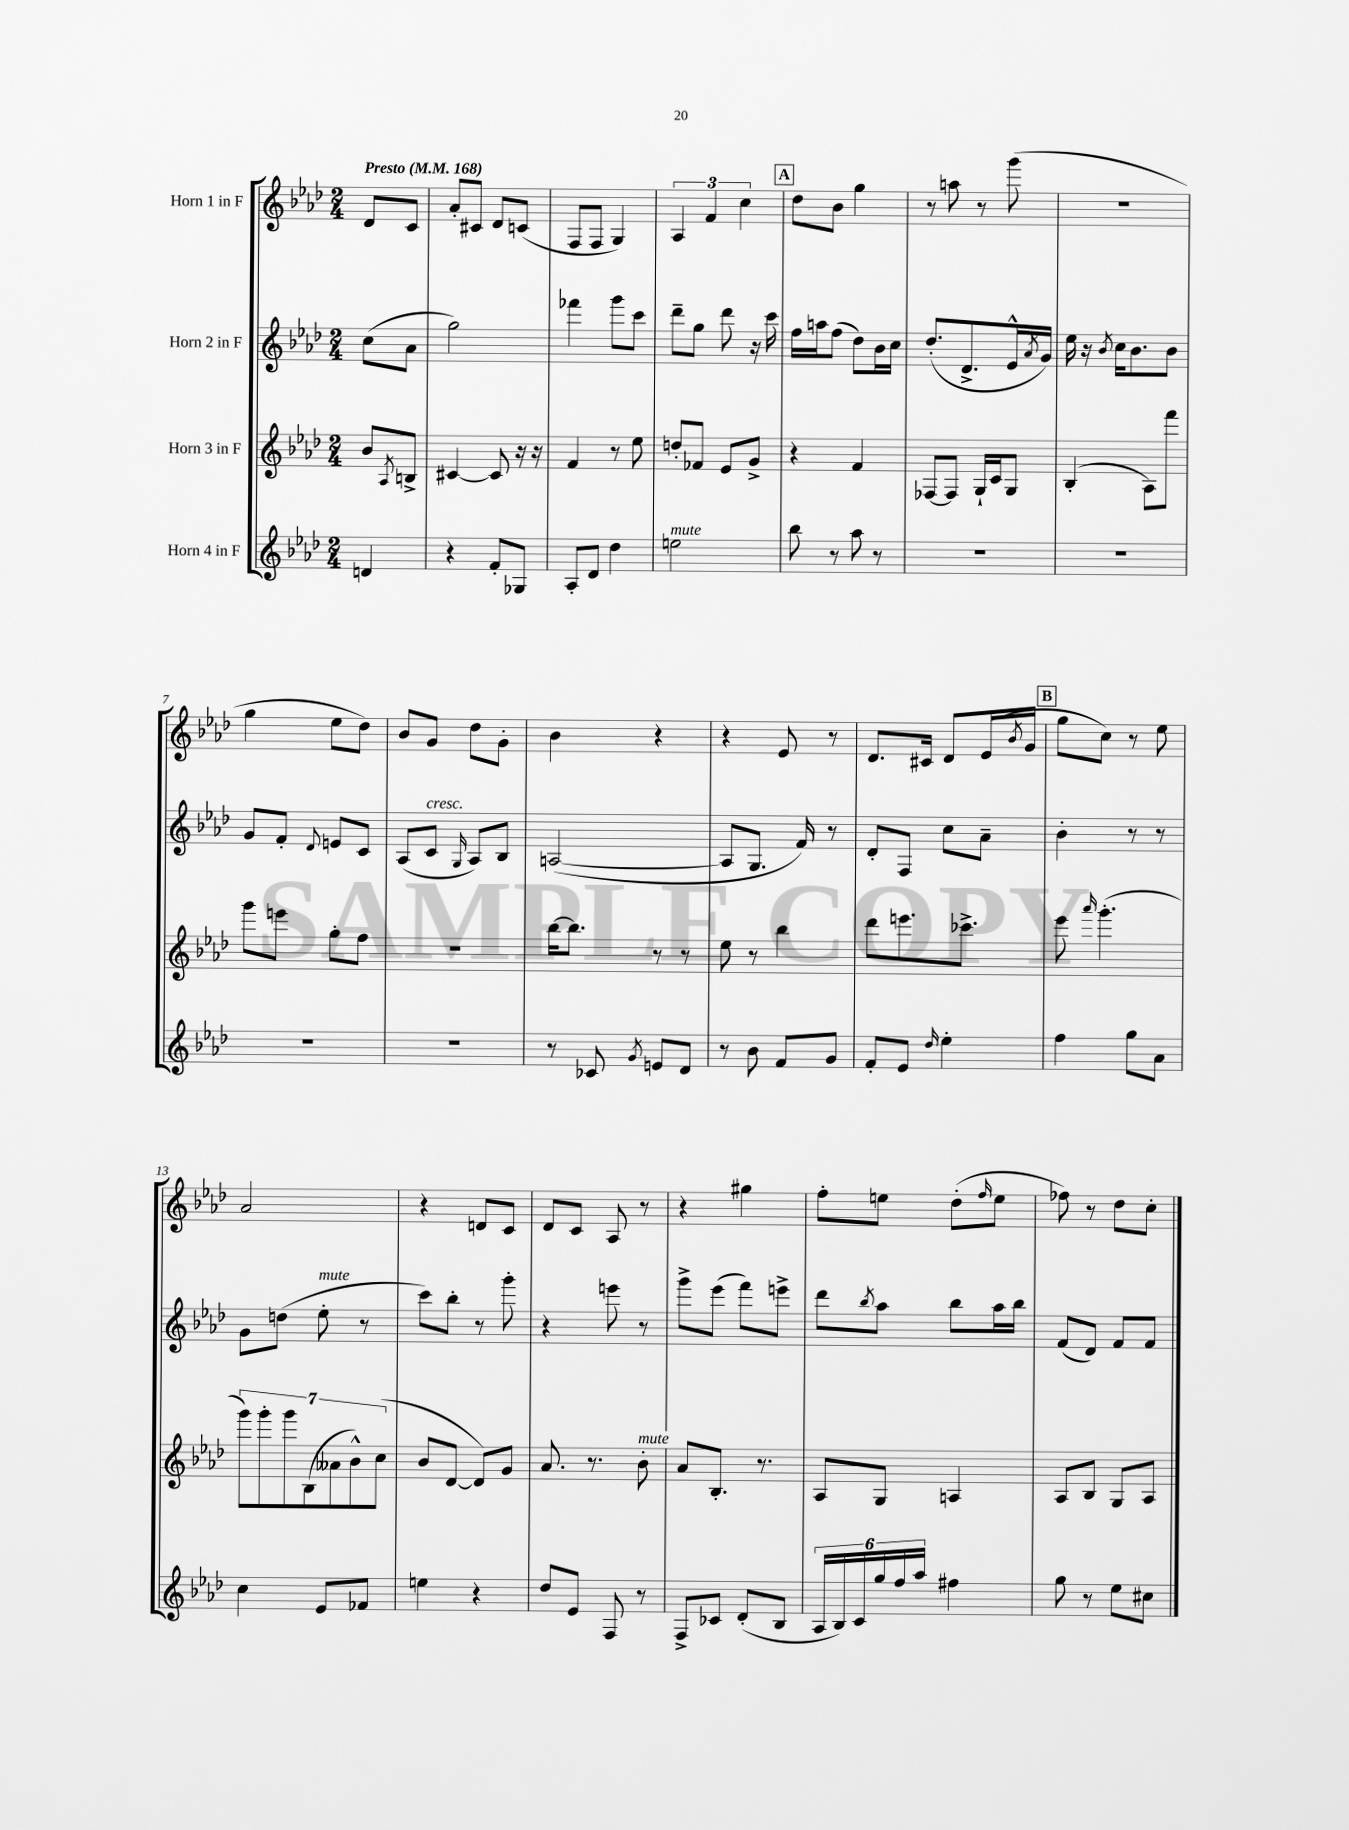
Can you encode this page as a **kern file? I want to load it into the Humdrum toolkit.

**kern	**kern	**kern	**kern
*staff4	*staff3	*staff2	*staff1
*clefG2	*clefG2	*clefG2	*clefG2
*k[b-e-a-d-]	*k[b-e-a-d-]	*k[b-e-a-d-]	*k[b-e-a-d-]
*M2/4	*M2/4	*M2/4	*M2/4
*MM168	*MM168	*MM168	*MM168
4d	8b-	(8cc	8d-
.	8qA-	.	.
.	8B^	8a-	8c
=	=	=	=
4r	[4c#	2gg)	8a-'
.	.	.	8c#
8f'	8c#]	.	8d-
8G-	16r	.	(8c
.	16r	.	.
=	=	=	=
8A-'	4f	4fff-	8F
8d-	.	.	8F
4dd-	8r	8ggg	4G)
.	8ee-	8ccc	.
=	=	=	=
2ee	8dd'	8ddd-~	6A-
.	8f-	8gg	.
.	.	.	6f
.	8e-	8ddd-	.
.	.	.	6cc
.	8g^	16r	.
.	.	16ccc	.
=	=	=	=
8bb-	4r	16ff	8dd-
.	.	16aa	.
8r	.	(8ff	8b-
8aa-	4f	8dd-)	4gg
8r	.	16b-	.
.	.	16cc	.
=	=	=	=
2r	[8F-	(8.dd-'	8r
.	8F-]	.	8aa
.	.	8.d-^	.
.	16G`	.	8r
.	16c	.	.
.	8G	16e-^^	(8ggg
.	.	8qa-	.
.	.	16g)	.
=	=	=	=
2r	(4B-'	16ee-	2r
.	.	16r	.
.	.	8qb-	.
.	.	16cc	.
.	.	8.b-	.
.	8A-)	.	.
.	8fff	8b-	.
=	=	=	=
2r	8ggg	8g	4gg
.	8eee	8f'	.
.	.	8qqd-	.
.	8gg'	8e	8ee-
.	8ff	8c	8dd-)
=	=	=	=
2r	2r	(8A-	8b-
.	.	8c	8g
.	.	16qqG	.
.	.	8A-)	8dd-
.	.	8B-	8g'
=	=	=	=
8r	[16bb-	([2A	4b-
.	8.bb-]	.	.
8c-	.	.	.
8qg	.	.	.
8e	8r	.	4r
8d-	8r	.	.
=	=	=	=
8r	8ee-	8A]	4r
8b-	8r	8.G	.
8f	4bb-	.	8e-
.	.	16f)	.
8g	.	8r	8r
=	=	=	=
8f'	8ddd-	8d-'	8.d-
8e-	8.eee	8F	.
.	.	.	16c#
16qqdd-	.	.	.
4ee-'	.	8cc	8d-
.	8.ccc-^	.	.
.	.	8a-~	(16e-
.	.	.	8qb-
.	.	.	16g
=	=	=	=
4ff	8eee-	4b-'	8gg
.	16qqaaa-	.	.
.	(4.ggg'	.	8cc)
8gg	.	8r	8r
8a-	.	8r	8ee-
=	=	=	=
4cc	14ggg)	8g	2a-
.	14ggg'	.	.
.	.	(8dd	.
.	14ggg	.	.
.	(14B-	.	.
8e-	.	8ee-'	.
.	14a--	.	.
.	14b-^^)	.	.
8f-	.	8r	.
.	(14cc	.	.
=	=	=	=
4ee	8b-	8ccc)	4r
.	[8d-	8bb-'	.
4r	8d-])	8r	8d
.	8g	8ggg'	8c
=	=	=	=
8dd-	8.a-	4r	8d-
8e-	.	.	8c
.	8.r	.	.
8F	.	8eee	8A-
8r	8b-'	8r	8r
=	=	=	=
8F^	8a-	8ggg^	4r
8c-	8.B-'	(8eee-	.
(8d-'	.	8fff)	4gg#
.	8.r	.	.
8B-	.	8eee^	.
=	=	=	=
24A-	8A-	8ddd-	8ff'
24B-)	.	.	.
24c	.	.	.
.	.	8qbb-	.
24gg	8G	8aa-	8ee
24ff	.	.	.
24aa-	.	.	.
4ff#	4A	8bb-	(8dd-'
.	.	.	16qqff
.	.	16aa-	8ee
.	.	16bb-	.
=	=	=	=
8gg	8A-	(8f	8ff-)
8r	8B-	8d-)	8r
8ee-	8G	8f	8dd-
8cc#	8A-	8f	8cc'
==	==	==	==
*-	*-	*-	*-
